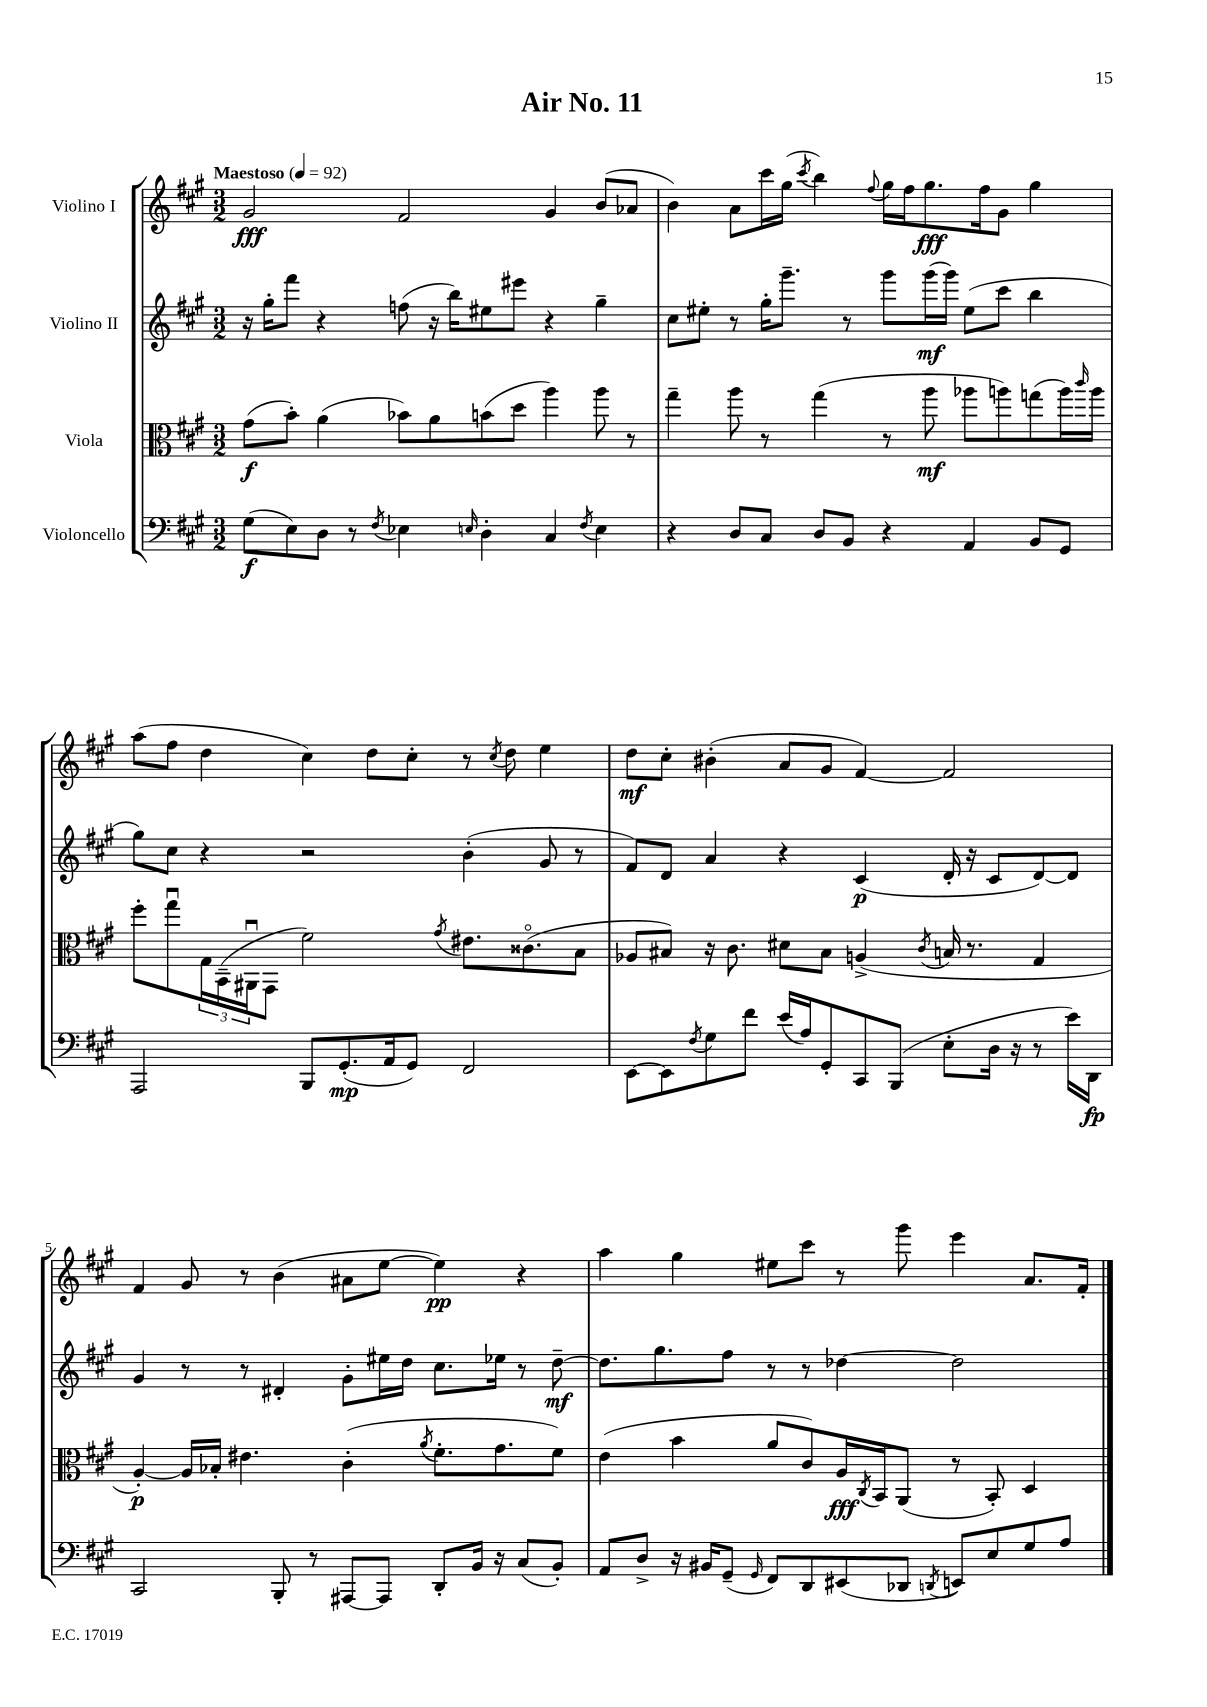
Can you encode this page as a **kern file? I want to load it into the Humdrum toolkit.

**kern	**kern	**kern	**kern
*staff4	*staff3	*staff2	*staff1
*clefF4	*clefC3	*clefG2	*clefG2
*k[f#c#g#]	*k[f#c#g#]	*k[f#c#g#]	*k[f#c#g#]
*M3/2	*M3/2	*M3/2	*M3/2
*MM92	*MM92	*MM92	*MM92
(8G#	(8g#	16r	2g#
.	.	16gg#'	.
8E)	8b')	8fff#	.
8D	(4a	4r	.
8r	.	.	.
8qF#	.	.	.
4E-	8b-)	(8ff	2f#
.	8a	16r	.
.	.	16bb)	.
16qqE	.	.	.
4D'	(8b	8ee#	.
.	8dd	8eee#	.
4C#	4aa)	4r	4g#
8qF#	.	.	.
4E	8aa	4gg#~	(8b
.	8r	.	8a-
=	=	=	=
4r	4gg#~	8cc#	4b)
.	.	8ee#'	.
8D	8aa	8r	8a
8C#	8r	16gg#'	16ccc#
.	.	8.ggg#~	(16gg#
.	.	.	8qccc#
8D	(4gg#	.	4bb)
8BB	.	8r	.
.	.	.	8qqff#
4r	8r	8ggg#	16gg#
.	.	.	16ff#
.	8aa	(16ggg#	8.gg#
.	.	16ggg#)	.
4AA	8aa-	(8ee#	.
.	.	.	16ff#
.	8aa)	8ccc#	8g#
8BB	(8gg	4bb	4gg#
8GG#	16aa)	.	.
.	16qqccc#	.	.
.	16aa	.	.
=	=	=	=
2AAA	8ff#'	8gg#)	(8aa
.	8gg#u	8cc#	8ff#
.	24G#	4r	4dd
.	(24BB~	.	.
.	24AA#u	.	.
.	8GG#	.	.
8BBB	2f#)	2r	4cc#)
(8.GG#'	.	.	.
.	.	.	8dd
16AA	.	.	.
8GG#)	.	.	8cc#'
.	8qg#	.	.
2FF#	8.e#	(4b'	8r
.	.	.	8qcc#
.	.	.	8dd
.	(8.c##o	.	.
.	.	8g#	4ee
.	8B	8r	.
=	=	=	=
[8EE	8A-	8f#)	8dd
8EE]	8B#)	8d	8cc#'
8qF#	.	.	.
8G#	16r	4a	(4b#'
.	8.c#	.	.
8f#	.	.	.
(16e	8d#	4r	8a
16A)	.	.	.
8GG#'	8B#	.	8g#
8CC#	(4A^	(4c#	[4f#)
(8BBB	.	.	.
.	8qc#	.	.
8E'	16B	16d'	2f#]
.	8.r	16r	.
16D	.	8c#	.
16r	.	.	.
8r	4G#	[8d)	.
16e)	.	8d]	.
16DD	.	.	.
=	=	=	=
2CC#	[4A')	4g#	4f#
.	16A]	8r	8g#
.	16B-'	.	.
.	4.e#	8r	8r
8BBB'	.	4d#'	(4b
8r	.	.	.
[8AAA#	(4c#'	8g#'	8a#
8AAA#]	.	16ee#	[8ee
.	.	16dd	.
.	8qa	.	.
8DD'	8.f#'	8.cc#	4ee])
16BB	.	.	.
16r	8.g#	16ee-	.
(8C#	.	8r	4r
8BB')	8f#)	[8dd~	.
=	=	=	=
8AA	(4e	8.dd]	4aa
8D^	.	.	.
.	.	8.gg#	.
16r	4b	.	4gg#
16BB#	.	.	.
(8GG#~	.	8ff#	.
16qqGG#	.	.	.
8FF#)	8a	8r	8ee#
8DD	8c#)	8r	8ccc#
(8EE#	16A	[4dd-	8r
.	8qC#	.	.
.	16BB	.	.
8DD-	(8AA	.	8ggg#
8qDD	.	.	.
8EE)	8r	2dd-]	4eee
8E	8BB')	.	.
8G#	4D	.	8.a
8A	.	.	.
.	.	.	16f#'
==	==	==	==
*-	*-	*-	*-
